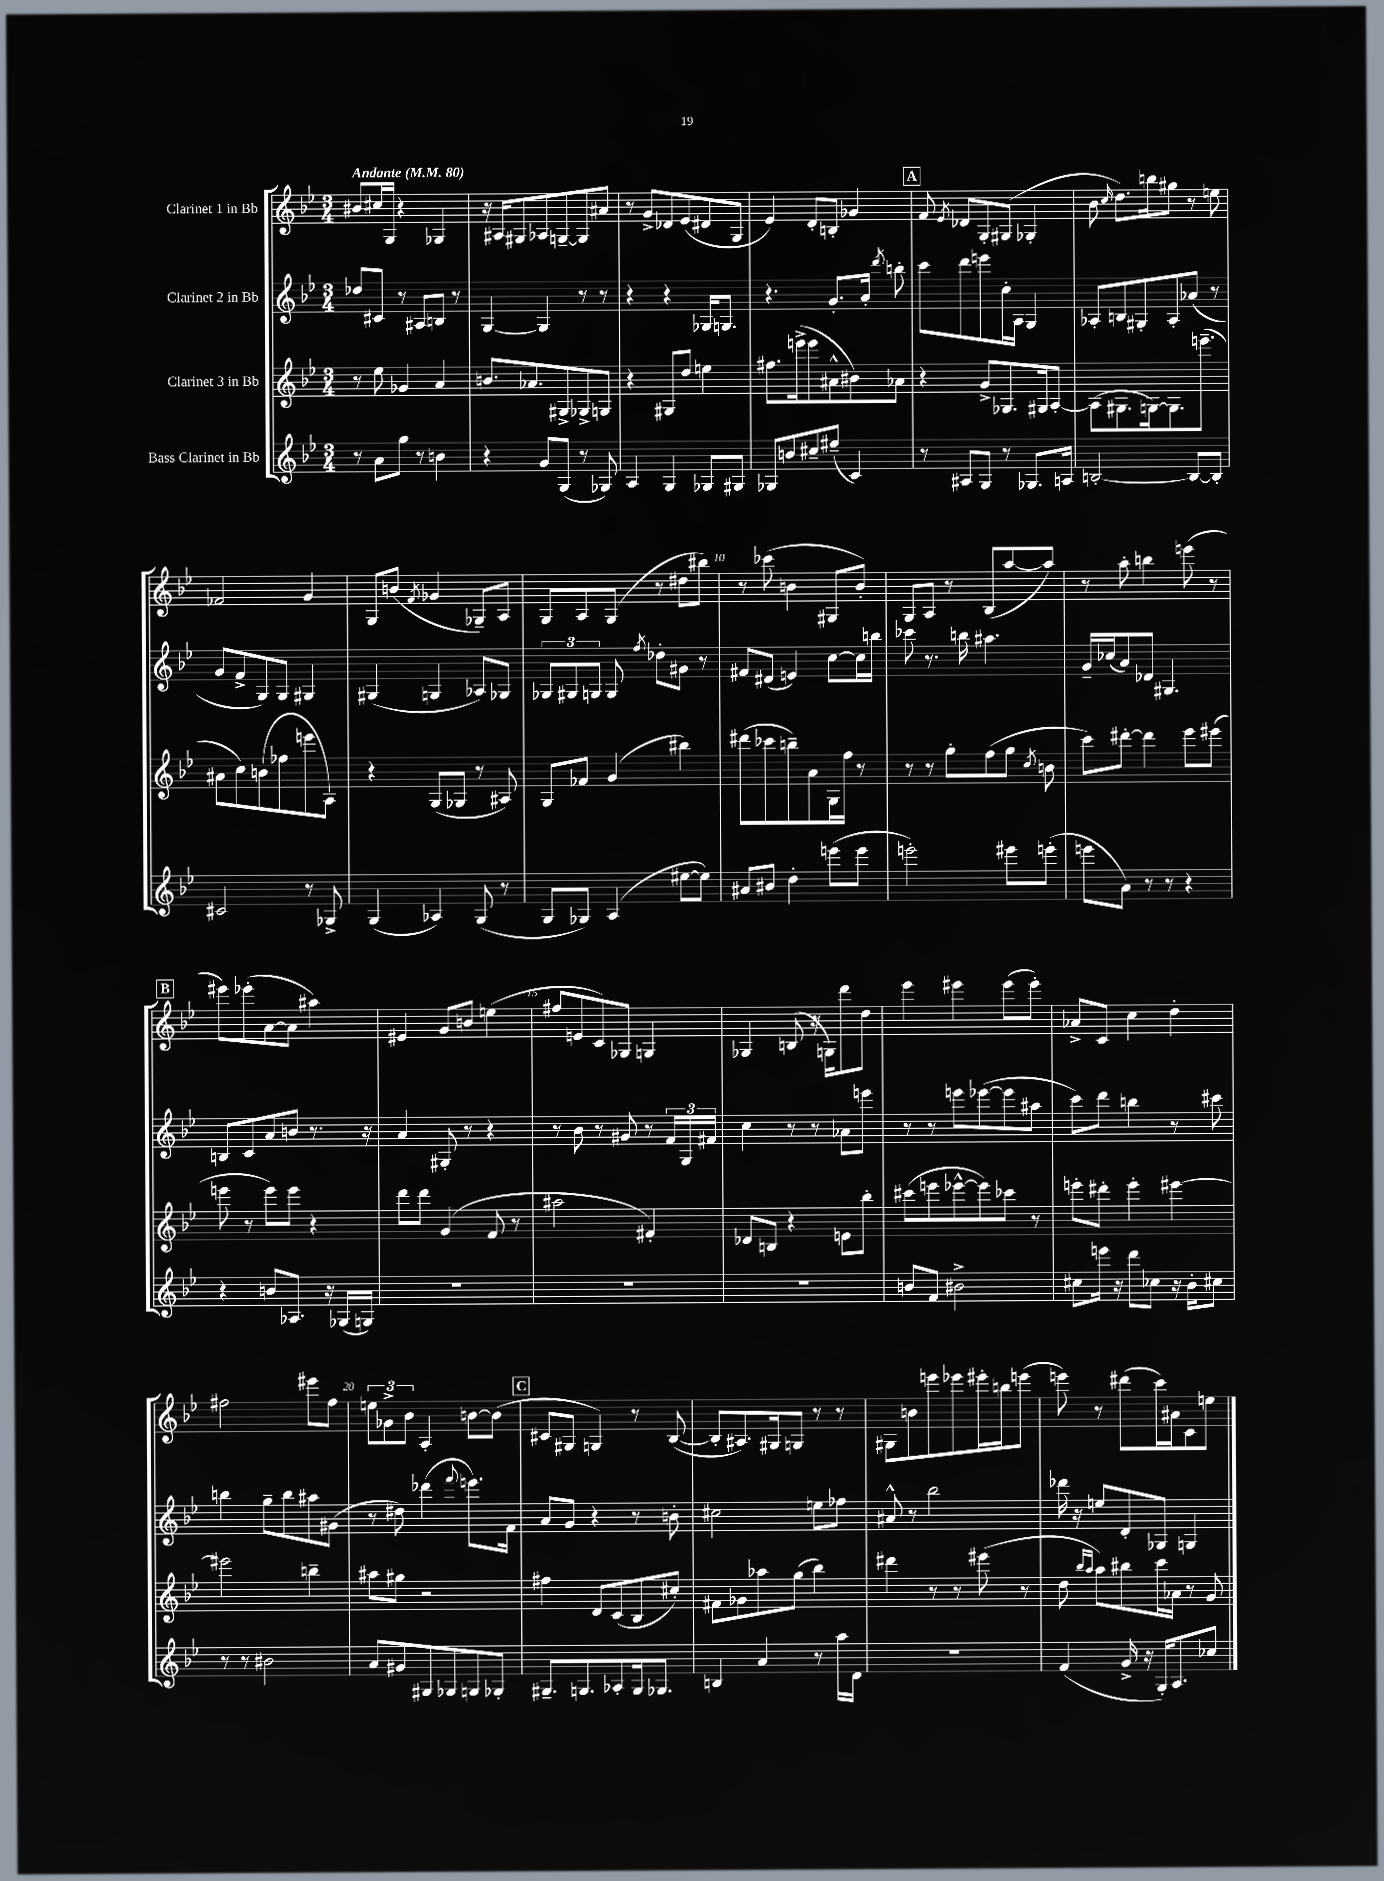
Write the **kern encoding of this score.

**kern	**kern	**kern	**kern
*staff4	*staff3	*staff2	*staff1
*clefG2	*clefG2	*clefG2	*clefG2
*k[b-e-]	*k[b-e-]	*k[b-e-]	*k[b-e-]
*M3/4	*M3/4	*M3/4	*M3/4
*MM80	*MM80	*MM80	*MM80
8r	8r	8dd-	8b#
8a	8ee-	8c#	16cc#
.	.	.	16G
8gg	4g-	8r	4r
8r	.	8A#	.
4b	4a	8B	4G-
.	.	8r	.
=	=	=	=
4r	8.b	[4G	16r
.	.	.	16A#
.	.	.	8G#
.	8.a-	.	.
8g	.	4G]	8A-
(8G	8G#^	.	[8G~
8r	8G-^	8r	8G]
8G-)	8G	8r	8a#
=	=	=	=
4A	4r	4r	8r
.	.	.	8g^
4G	8G#	4r	8d-
.	8dd	.	(8e-
8G-	4ee	16G-	8d#
.	.	8.G	.
8G#	.	.	8G
=	=	=	=
8G-	8.ff#	4.r	4e-)
8b	.	.	.
.	(16eee^	.	.
8cc#~	8eee	.	8d'
(8ee#~	8a#^^	8.g'	8B'
4c)	8b#)	.	4g-
.	.	16a'	.
.	.	8qddd	.
.	8a-	8bb'	.
=	=	=	=
8r	4r	8ccc	8f
.	.	.	8qe-
8A#	.	8ddd	8d-
8G	8g^	8eee	8G'
8r	8.G-	16cc'	(8G#
.	.	16A	.
8.G-	.	4G	4G-'
.	16G#	.	.
.	[8A'	.	.
16A	.	.	.
=	=	=	=
[2B'	(8A]	8A-'	8b-
.	.	.	16qqcc
.	8.G#	8B	8.dd)
.	.	8G#'	.
.	[16G)	.	16bb
.	8.G]	8A-'	8gg#
8B_	.	(8a-	8r
.	(8.eee~	.	.
8B']	.	8r	8ee
=	=	=	=
2c#	8a#	8g	2f-
.	8cc)	8f^	.
.	(8b	8G)	.
.	8ff-	8G	.
8r	8eee	4G#	4g
8G-^	8A)	.	.
=	=	=	=
(4G	4r	(4G#	8G
.	.	.	(8b
.	.	.	8qf
4A-)	(8G	4G	4g-
.	8G-	.	.
(8G	8r	8A-)	8G-~)
8r	8A#)	8G-	8A
=	=	=	=
8G	8G	12G-	8G
.	.	12G#	.
8G-)	8f-	.	8A
.	.	12G	.
(4A	(4g	8G	(8G
.	.	8qff	.
.	.	8dd-'	8r
[8ee#	4bb#)	8g#	8dd#
8ee#])	.	8r	8bb#)
=	=	=	=
8a#	(8ddd#	8f#	8r
8b#	8ccc-	(8d#	(8ccc-
4dd'	8bb~)	4e)	4b
.	8a	.	.
(8eee	16G	[8cc	8G#
.	16ff	.	.
8eee	8r	16cc]	8b')
.	.	16bb	.
=	=	=	=
2eee')	8r	8ccc-	8G
.	8r	8.r	8A
.	8gg'	.	8r
.	.	16bb	.
.	(8ff	4.aa#	(8B-
8eee#	8gg	.	[8aa
.	8qcc	.	.
(8eee'	8b	.	8aa])
=	=	=	=
8eee	8ccc)	16g~	8r
.	.	(16cc-	.
8a)	[8ddd#'	8a)	8aa'
8r	4ddd#]	8d-	4bb
8r	.	4.G#	.
4r	8eee-	.	(8eee
.	(8eee#	.	8r
=	=	=	=
4r	8eee	8B	8eee#)
.	8r	8c	(8eee-'
8b	8eee)	8a	[8a
8.A-	8eee	8b	8a]
.	4r	8.r	4aa#)
16r	.	.	.
(16G-	.	.	.
16G)	.	16r	.
=	=	=	=
2.r	8ddd	4a	4e#
.	8ddd	.	.
.	(4g	8G#'	8g
.	.	8r	8b
.	8f	4r	(4ee
.	8r	.	.
=	=	=	=
2.r	2aa#	8r	8ff#
.	.	8b-	8e
.	.	8r	8c)
.	.	8g#	8G-
.	4f#')	8r	4G
.	.	24f	.
.	.	24G	.
.	.	24f#	.
=	=	=	=
2.r	8d-	4cc	4G-
.	8B	.	.
.	4r	8r	(8B
.	.	8r	16r
.	.	.	16G)
.	8e	8a-	8ddd
.	8bb-'	8eee	8dd
=	=	=	=
8b	(8ccc#	8r	4eee-
8f	8eee	8r	.
2b#^	[8eee-^^	8eee	4eee#
.	8eee-])	([8eee-	.
.	8ccc-	8eee-]	(8eee#
.	8r	8aa#	8eee#')
=	=	=	=
8cc#	8eee'	8ccc)	8a-^
16eee	8ddd#'	8ddd	8c
16r	.	.	.
8ddd	4eee'	4bb	4cc
8cc-	.	.	.
16r	[4eee#	8r	4dd'
16b-'	.	.	.
8cc#	.	8ccc#	.
=	=	=	=
8r	2eee#]	4bb	2ff#
8r	.	.	.
2b#	.	8gg~	.
.	.	8bb	.
.	4bb~	8aa#	8eee#
.	.	(8g#	8ff#
=	=	=	=
8a	8aa#	8r	12ee
.	.	.	12g-^
8g#	8gg#	8dd#)	.
.	.	.	12b-
8G#	2r	(4ddd-	4A'
8G-	.	.	.
.	.	8qqfff	.
8G	.	8.eee)	[8b
8G-'	.	.	(8b]
.	.	16f	.
=	=	=	=
8.G#~	4ff#	8a	8c#
.	.	8g	8G#
8.G	.	.	.
.	8d	4r	4G)
8A-'	(8c	.	.
16G	8B-	8r	8r
8.G-	.	.	.
.	8cc#')	8b'	([8B-
=	=	=	=
4B	8f#	2cc#	8B-']
.	8g-	.	8.A#)
4a	8aa-	.	.
.	.	.	16G#
.	(8gg	.	8G
8r	4bb-)	8ee	8r
16aa	.	8ff-	8r
16d	.	.	.
=	=	=	=
2.r	4ddd#	8a#^^	8G#
.	.	8r	8b
.	8r	2bb-	8eee
.	8r	.	8eee-
.	(8eee#	.	16eee#'
.	.	.	16bb
.	8r	.	(8eee
=	=	=	=
(4f	8dd	16ddd-	8eee)
.	.	16r	.
.	16qqbb-	.	.
.	16qqaa	.	.
.	8aa)	8ee	8r
16g^	8bb#	8d'	(8ddd#
16r	.	.	.
16G')	16ccc	8G-	16ccc)
8.A	16a-	.	16a#
.	8r	4G	8c
8cc-	8g	.	8ee
==	==	==	==
*-	*-	*-	*-
